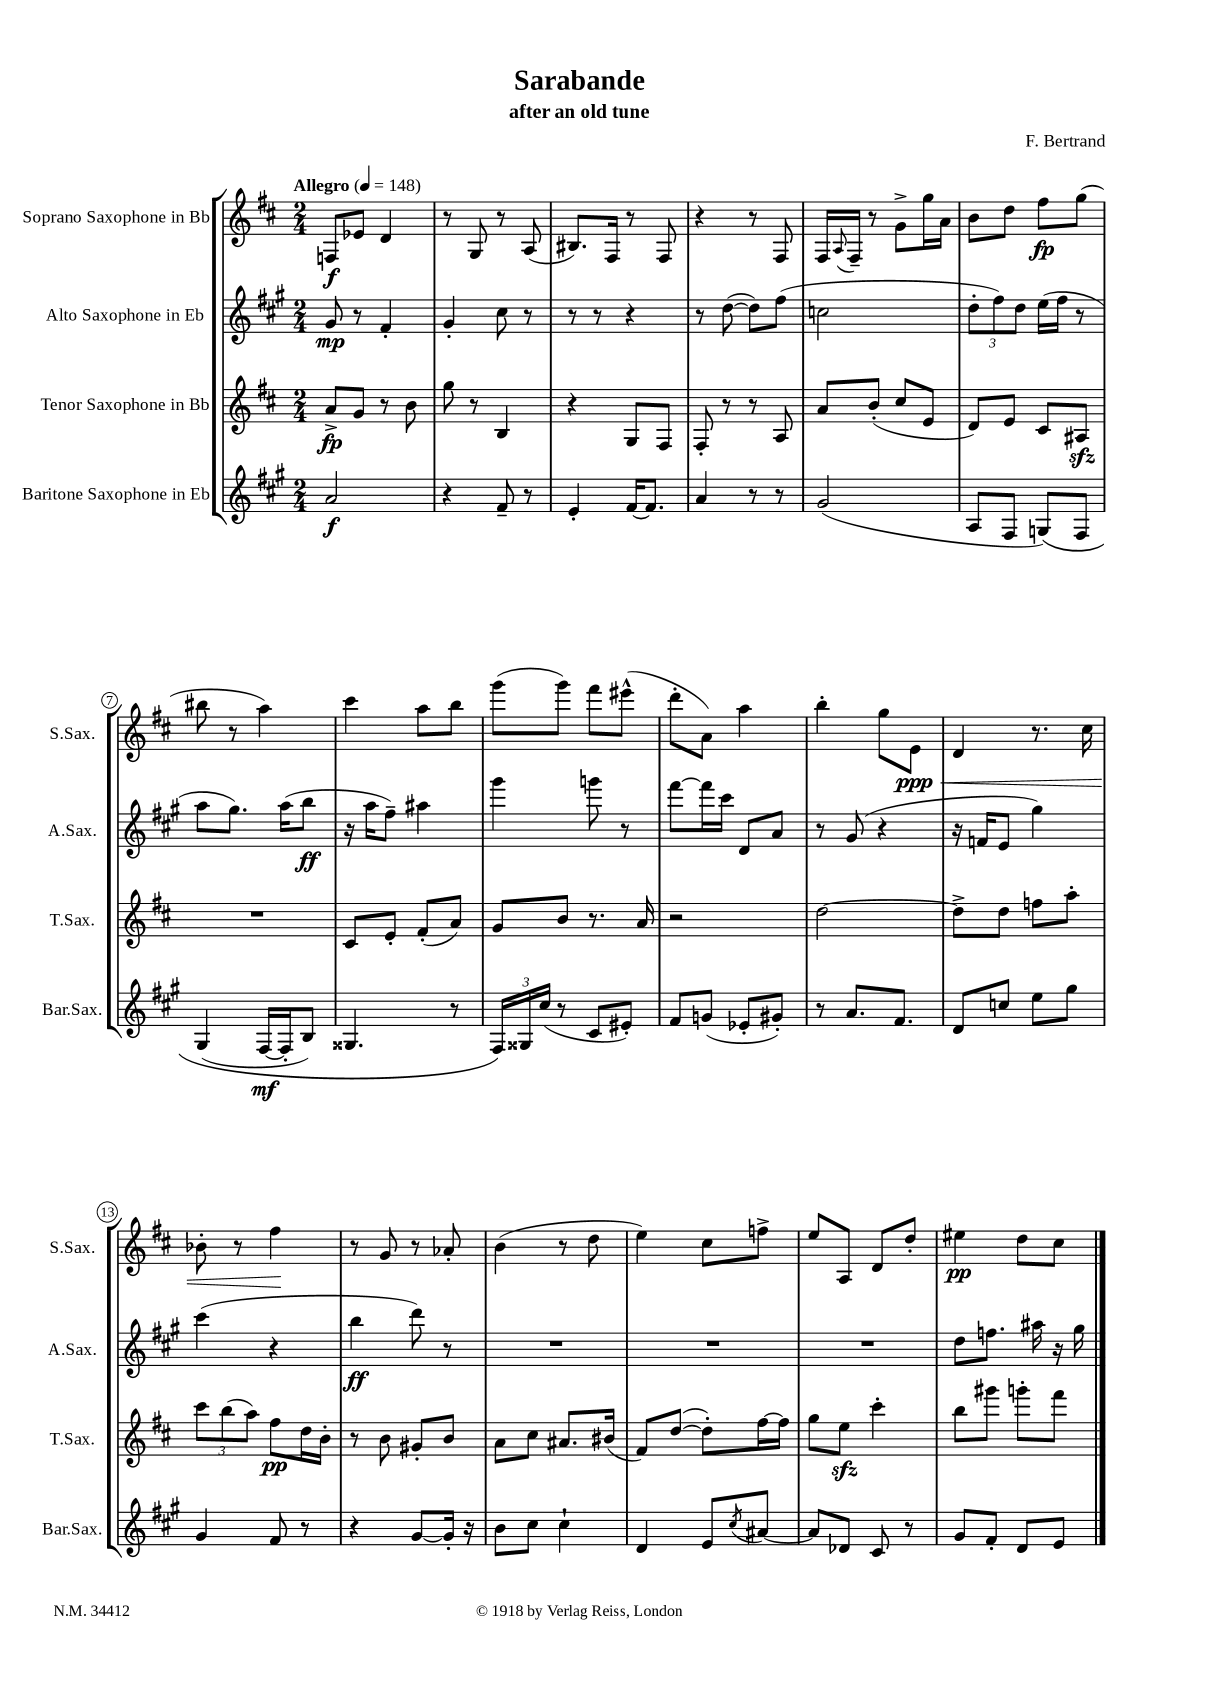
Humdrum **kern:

**kern	**kern	**kern	**kern
*staff4	*staff3	*staff2	*staff1
*clefG2	*clefG2	*clefG2	*clefG2
*k[f#c#g#]	*k[f#c#]	*k[f#c#g#]	*k[f#c#]
*M2/4	*M2/4	*M2/4	*M2/4
*MM148	*MM148	*MM148	*MM148
2a/	8a^/L	8g#/	8F/L
.	8g/J	8r	8e-/J
.	8r	4f#'/	4d/
.	8b\	.	.
=	=	=	=
4r	8gg\	4g#'/	8r
.	8r	.	8G/
8f#~/	4B/	8cc#\	8r
8r	.	8r	(8A/
=	=	=	=
4e'/	4r	8r	8.B#/L)
.	.	8r	.
.	.	.	16F#/Jk
[16f#/LK	8G/L	4r	8r
8.f#/]J	.	.	.
.	8F#/J	.	8F#/
=	=	=	=
4a/	8F#'/	8r	4r
.	8r	([8dd\	.
8r	8r	8dd\]L)	8r
8r	8A/	(8ff#\J	8F#/
=	=	=	=
(2g#/	8a/L	2cc\	16F#/LL
.	.	.	8qqA/
.	.	.	16F#~/JJ
.	(8b'/J	.	8r
.	8cc#/L	.	8g^\L
.	8e/J	.	16gg\L
.	.	.	16a\JJ
=	=	=	=
8A/L	8d/L)	12dd'\L	8b\L
.	.	12ff#\)	.
8F#/J	8e/J	.	8dd\J
.	.	12dd\J	.
&(8G/L)	8c#/L	(16ee\LL	8ff#\L
.	.	16ff#\JJ	.
8F#/J	8A#/J	8r	(8gg\J
=	=	=	=
(4G#/	2r	8aa\L	8bb#\
.	.	8.gg#\J)	8r
[16F#/LL	.	.	4aa\)
16F#'/]J	.	(16aa\LK	.
8B/J)	.	8bb\J	.
=	=	=	=
4.G##/	8c#/L	16r	4ccc#\
.	.	16aa\LK	.
.	8e'/J	8ff#~\J)	.
.	(8f#'/L	4aa#\	8aa\L
8r	8a/J)	.	8bb\J
=	=	=	=
24F#/LL&)	8g/L	4ggg#\	(8ggg\L
24G##/	.	.	.
(24cc#/JJ	.	.	.
8r	8b/J	.	8ggg\J)
8c#/L	8.r	8ggg\	8fff#\L
8e#'/J)	.	8r	(8eee#^^\J
.	16a/	.	.
=	=	=	=
8f#/L	2r	[8fff#\L	8ddd'\L
(8g/J	.	16fff#\]L	8a\J)
.	.	16ccc#\JJ	.
8e-'/L	.	8d/L	4aa\
8g#'/J)	.	8a/J	.
=	=	=	=
8r	[2dd\	8r	4bb'\
8.a/L	.	(8g#/	.
.	.	4r	8gg\L
8.f#/J	.	.	.
.	.	.	8e\J
=	=	=	=
8d/L	8dd^\]L	16r	4d/
.	.	16f/LK	.
8cc/J	8dd\J	8e/J	.
8ee\L	8ff\L	4gg#\)	8.r
8gg#\J	8aa'\J	.	.
.	.	.	16cc#\
=	=	=	=
4g#/	12ccc#\L	(4ccc#\	8b-'\
.	(12bb\	.	.
.	.	.	8r
.	12aa\J)	.	.
8f#/	8ff#\L	4r	4ff#\
8r	16dd\L	.	.
.	16b'\JJ	.	.
=	=	=	=
4r	8r	4bb\	8r
.	8b\	.	8g/
[8g#/L	8g#'/L	8ddd\)	8r
16g#'/]Jk	8b/J	8r	8a-'/
16r	.	.	.
=	=	=	=
8b\L	8a\L	2r	(4b\
8cc#\J	8cc#\J	.	.
4cc#`\	8.a#/L	.	8r
.	.	.	8dd\
.	(16b#/Jk	.	.
=	=	=	=
4d/	8f#/L)	2r	4ee\)
.	([8dd/J	.	.
8e/L	8dd'\]L)	.	8cc#\L
8qcc#/	.	.	.
[8a#/J	[16ff#\L	.	8ff^\J
.	16ff#\]JJ	.	.
=	=	=	=
8a#/]L	8gg\L	2r	8ee/L
8d-/J	8ee\J	.	8A/J
8c#/	4ccc#'\	.	8d/L
8r	.	.	8dd'/J
=	=	=	=
8g#/L	8bb\L	8dd\L	4ee#\
8f#'/J	8ggg#\J	8.ff\J	.
8d/L	8ggg'\L	.	8dd\L
.	.	16aa#\	.
8e/J	8fff#\J	16r	8cc#\J
.	.	16gg#\	.
==	==	==	==
*-	*-	*-	*-
